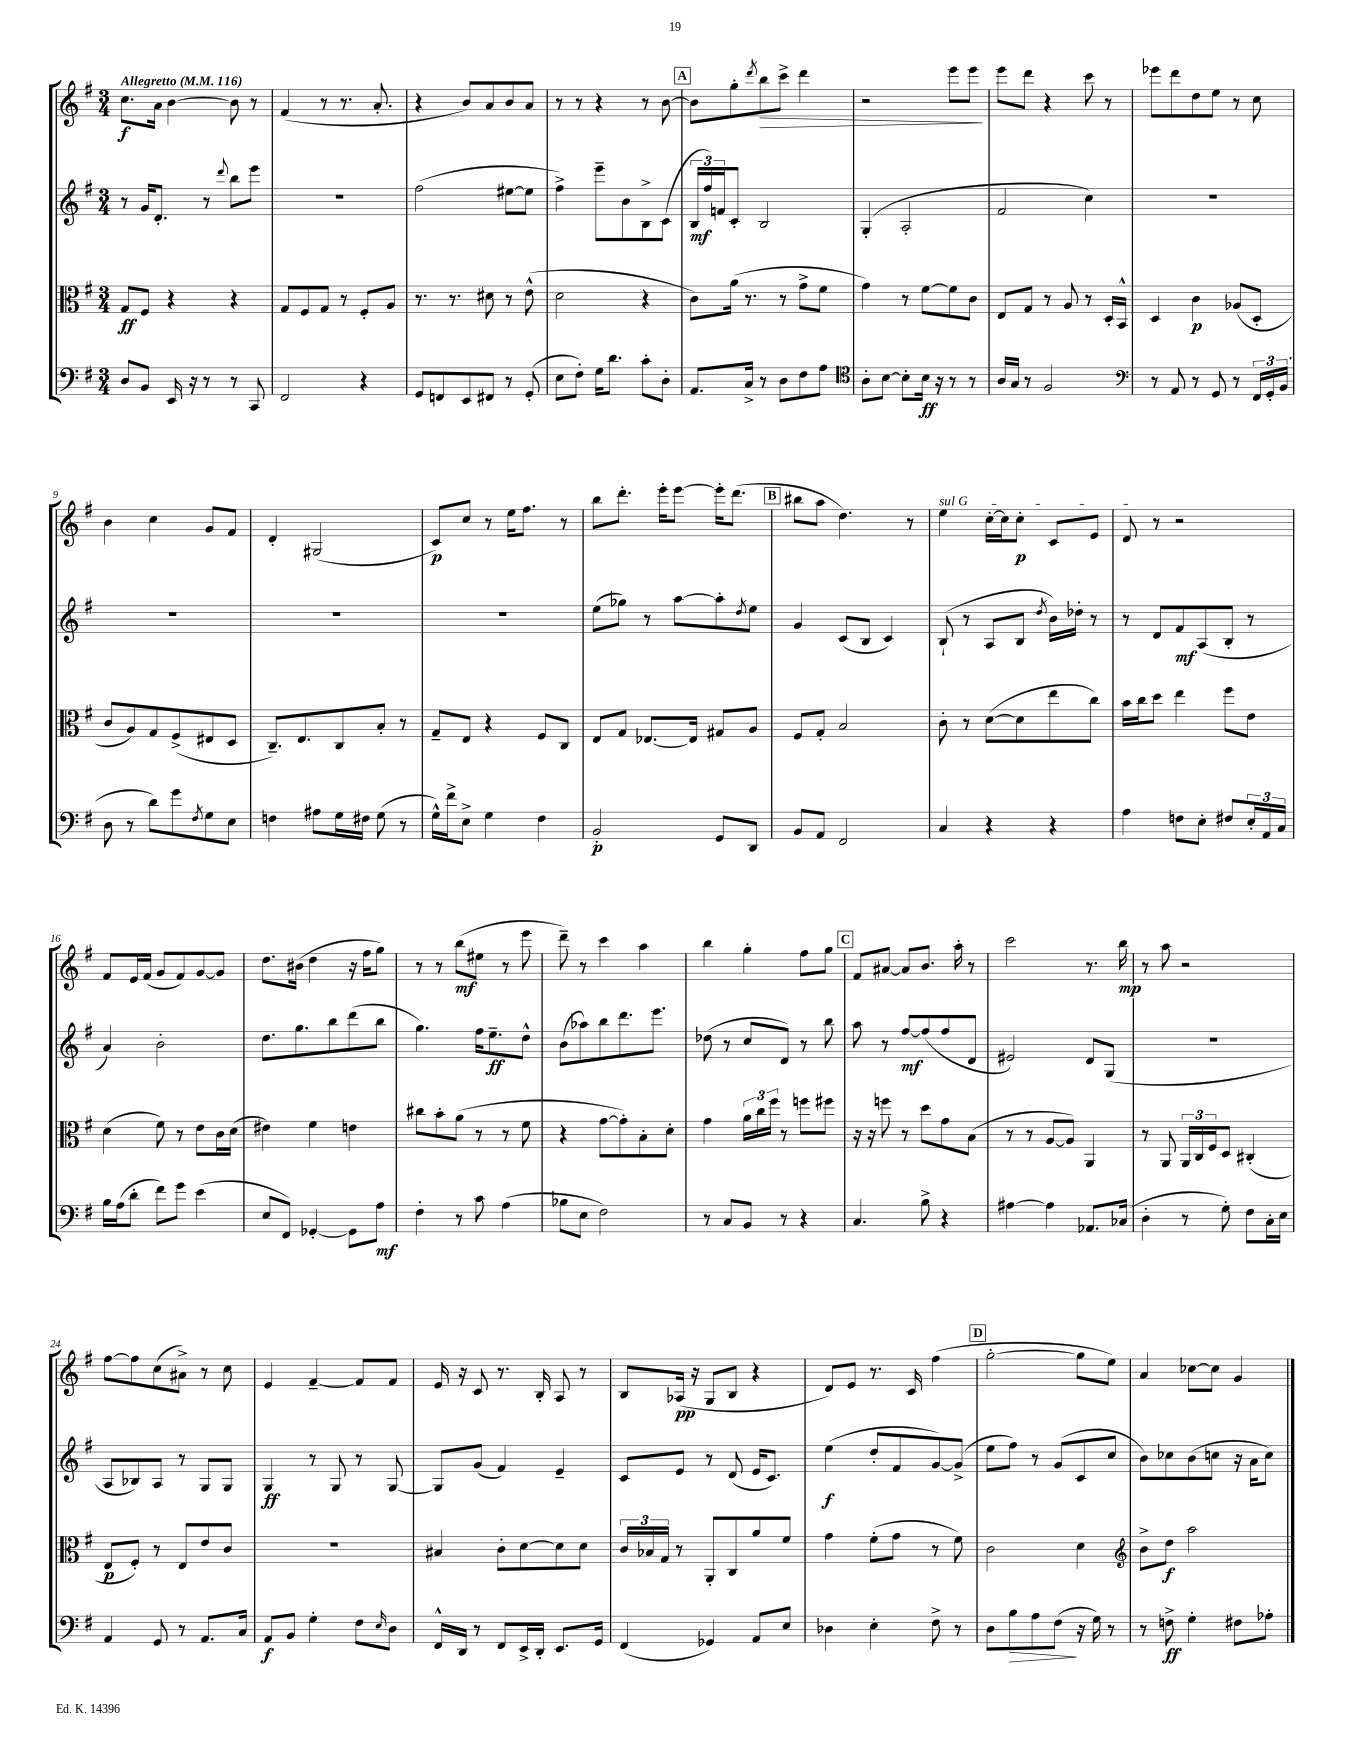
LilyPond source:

<<
\new StaffGroup <<
\new Staff = "s0" {
    \clef treble \key g \major \numericTimeSignature \time 3/4 \tempo "Allegretto" 4 = 116
    c''8.\f a'16 b'4~ b'8 r8 |
    fis'4( r8 r8. a'8.-. |
    r4 b'8) a'8 b'8 a'8 |
    r8 r8 r4 r8 b'8~ |
    \mark \markup { \box "A" } b'8 g''8-. \acciaccatura { d'''8 } b''8\> c'''8-> d'''4 |
    r2 e'''8 e'''8\! |
    e'''8 d'''8 r4 c'''8 r8 |
    ees'''8 d'''8 d''8 e''8 r8 c''8 |
    b'4 c''4 g'8 fis'8 |
    d'4-. gis2( |
    c'8\p) c''8 r8 e''16 fis''8. r8 |
    b''8 d'''8.-. e'''16-. e'''8~ e'''16-. d'''8.( |
    \mark \markup { \box "B" } bis''8 a''8 d''4.) r8 |
    \once \override TextSpanner.bound-details.left.text = \markup { \italic "sul G" } e''4\startTextSpan c''16~-. c''16 c''8-.\p c'8 e'8 |
    d'8\stopTextSpan r8 r2 |
    fis'8 e'16 fis'16( g'8 fis'8) g'8~ g'8 |
    d''8. bis'16( d''4 r16 fis''16 g''8) |
    r8 r8 b''8\mf( eis''8 r8 e'''8 |
    d'''8--) r8 c'''4 a''4 |
    b''4 g''4-. fis''8 g''8 |
    \mark \markup { \box "C" } fis'8 ais'8~ ais'8 b'8. a''16-. r8 |
    c'''2 r8. b''16\mp |
    r8 a''8 r2 |
    fis''8~ fis''8 c''8( ais'8->) r8 c''8 |
    e'4 fis'4~-- fis'8 fis'8 |
    e'16 r16 c'8 r8. b16-. a8 r8 |
    b8 aes16\pp( r16 g8 b8 r4 |
    d'8) e'8 r8. c'16 fis''4( |
    \mark \markup { \box "D" } g''2~-. g''8 e''8) |
    a'4 ces''8~ ces''8 g'4 \bar "|." |
}
\new Staff = "s1" {
    \clef treble \key g \major \numericTimeSignature \time 3/4
    r8 g'16 d'8.-. r8 \appoggiatura { d'''8 } b''8 e'''8 |
    R2. |
    fis''2( eis''8~ eis''8 |
    fis''4->) e'''8-- b'8 b8-> c'8( |
    \mark \markup { \box "A" } \tuplet 3/2 { b16\mf fis''16) f'16 } c'8-. b2 |
    g4-.( a2-. |
    fis'2 c''4) |
    R2. |
    R2. |
    R2. |
    R2. |
    e''8( ges''8) r8 a''8~ a''8-. \acciaccatura { d''8 } e''8 |
    \mark \markup { \box "B" } g'4 c'8( b8 c'4) |
    b8-!( r8 a8 b8 \acciaccatura { d''8 } b'16) des''16-. r8 |
    r8 d'8 fis'8\mf a8( b8-. r8 |
    a'4) b'2-. |
    d''8. g''8. b''8 d'''8( b''8 |
    g''4.) fis''16 e''8.--\ff d''8-^ |
    b'8( aes''8) b''8 d'''8. e'''8. |
    des''8( r8 c''8 d'8) r8 b''8 |
    \mark \markup { \box "C" } a''8 r8 fis''8~\mf fis''8( fis''8 d'8 |
    eis'2) d'8 g8( |
    R2. |
    a8 bes8) a8 r8 g8 g8 |
    g4\ff r8 g8 r8 g8~ |
    g8 g'8( fis'4) e'4-- |
    c'8 e'8 r8 d'8( e'16 c'8.) |
    e''4\f( d''8-. fis'8 g'8~) g'8->( |
    \mark \markup { \box "D" } e''8 fis''8) r8 g'8( c'8 c''8 |
    b'8) ces''8 b'8( c''8 r16 a'16 c''8) \bar "|." |
}
\new Staff = "s2" {
    \clef alto \key g \major \numericTimeSignature \time 3/4
    g8\ff fis8 r4 r4 |
    g8 fis8 g8 r8 fis8-. a8 |
    r8. r8. dis'8 r8 e'8-^( |
    d'2 r4 |
    \mark \markup { \box "A" } c'8) a'16( r8. r8 g'8-> fis'8 |
    g'4) r8 fis'8~ fis'8 c'8 |
    e8 g8 r8 a8 r8 d16-. b,16-^ |
    d4 c'4\p aes8( d8-. |
    c'8 a8) g8 fis8->( eis8 d8 |
    c8.--) e8. c8 b8-. r8 |
    g8-- e8 r4 fis8 c8 |
    e8 g8 ees8.~ ees16 gis8 a8 |
    \mark \markup { \box "B" } fis8 g8-. b2 |
    c'8-. r8 d'8~( d'8 e''8 c''8) |
    b'16 c''16 d''8 e''4 fis''8 e'8 |
    d'4( fis'8) r8 e'8 c'16 d'16( |
    eis'4) fis'4 e'4 |
    cis''8 b'8-. a'8( r8 r8 fis'8 |
    r4 g'8~ g'8-.) b8-. d'8-. |
    g'4 \tuplet 3/2 { a'16 c''16 fis''16 } r8 f''8 fis''8 |
    \mark \markup { \box "C" } r16 r16 f''8 r8 d''8 g'8 b8( |
    r8 r8 a8~ a8) a,4 |
    r8 a,8 \tuplet 3/2 { a,16 c16 fis16 } d8 cis4-.( |
    e8\p fis8-.) r8 e8 e'8 c'8 |
    R2. |
    bis4 c'8-. d'8~ d'8 d'8 |
    \tuplet 3/2 { c'16 bes16 g16 } r8 a,8-. c8 a'8 fis'8 |
    g'4 fis'8-.( g'8 r8 fis'8) |
    \mark \markup { \box "D" } c'2 d'4 |
    \clef treble b'8-> d''8\f a''2 \bar "|." |
}
\new Staff = "s3" {
    \clef bass \key g \major \numericTimeSignature \time 3/4
    d8 b,8 e,16 r16 r8 r8 c,8 |
    fis,2 r4 |
    g,8 f,8 e,8 fis,8 r8 g,8-.( |
    e8 fis8-.) g16 d'8. c'8-. d8-. |
    \mark \markup { \box "A" } a,8. c16-> r8 d8 fis8 a8 |
    \clef tenor a8-. b8~ b8-. b16\ff r16 r8 r8 |
    a16 g16 r8 fis2 |
    \clef bass r8 a,8 r8 g,8 r8 \tuplet 3/2 { fis,16 g,16-. b,16( } |
    d8 r8 d'8) g'8 \acciaccatura { fis8 } g8 e8 |
    f4 ais8 g16 fis16 g8( r8 |
    g16-^) fis'16-> e8-> g4 fis4 |
    b,2-.\p g,8 d,8 |
    \mark \markup { \box "B" } b,8 a,8 fis,2 |
    c4 r4 r4 |
    a4 f8 e8-. fis8 \tuplet 3/2 { e16-. a,16 c16 } |
    b16 a16( d'8-. fis'8) g'8 e'4( |
    e8 fis,8) ges,4~-. ges,8 a8\mf |
    fis4-. r8 c'8 a4( |
    bes8 e8 fis2) |
    r8 c8 b,8 r8 r4 |
    \mark \markup { \box "C" } c4. b8-> r4 |
    ais4~ ais4 aes,8. ces16( |
    d4-. r8 g8-.) fis8 c16-. e16 |
    a,4 g,8 r8 a,8. c16 |
    a,8\f b,8 g4-. fis8 \grace { e16 } d8 |
    fis,16-^ d,16 r8 fis,8 e,16-> d,16-. e,8. g,16 |
    fis,4( ges,4) a,8 e8 |
    des4 e4-. fis8-> r8 |
    \mark \markup { \box "D" } d8 b8\> a8 fis8\!( r16 g16) r8 |
    r8 f8->\ff g4-. fis8 aes8-. \bar "|." |
}
>>
>>
